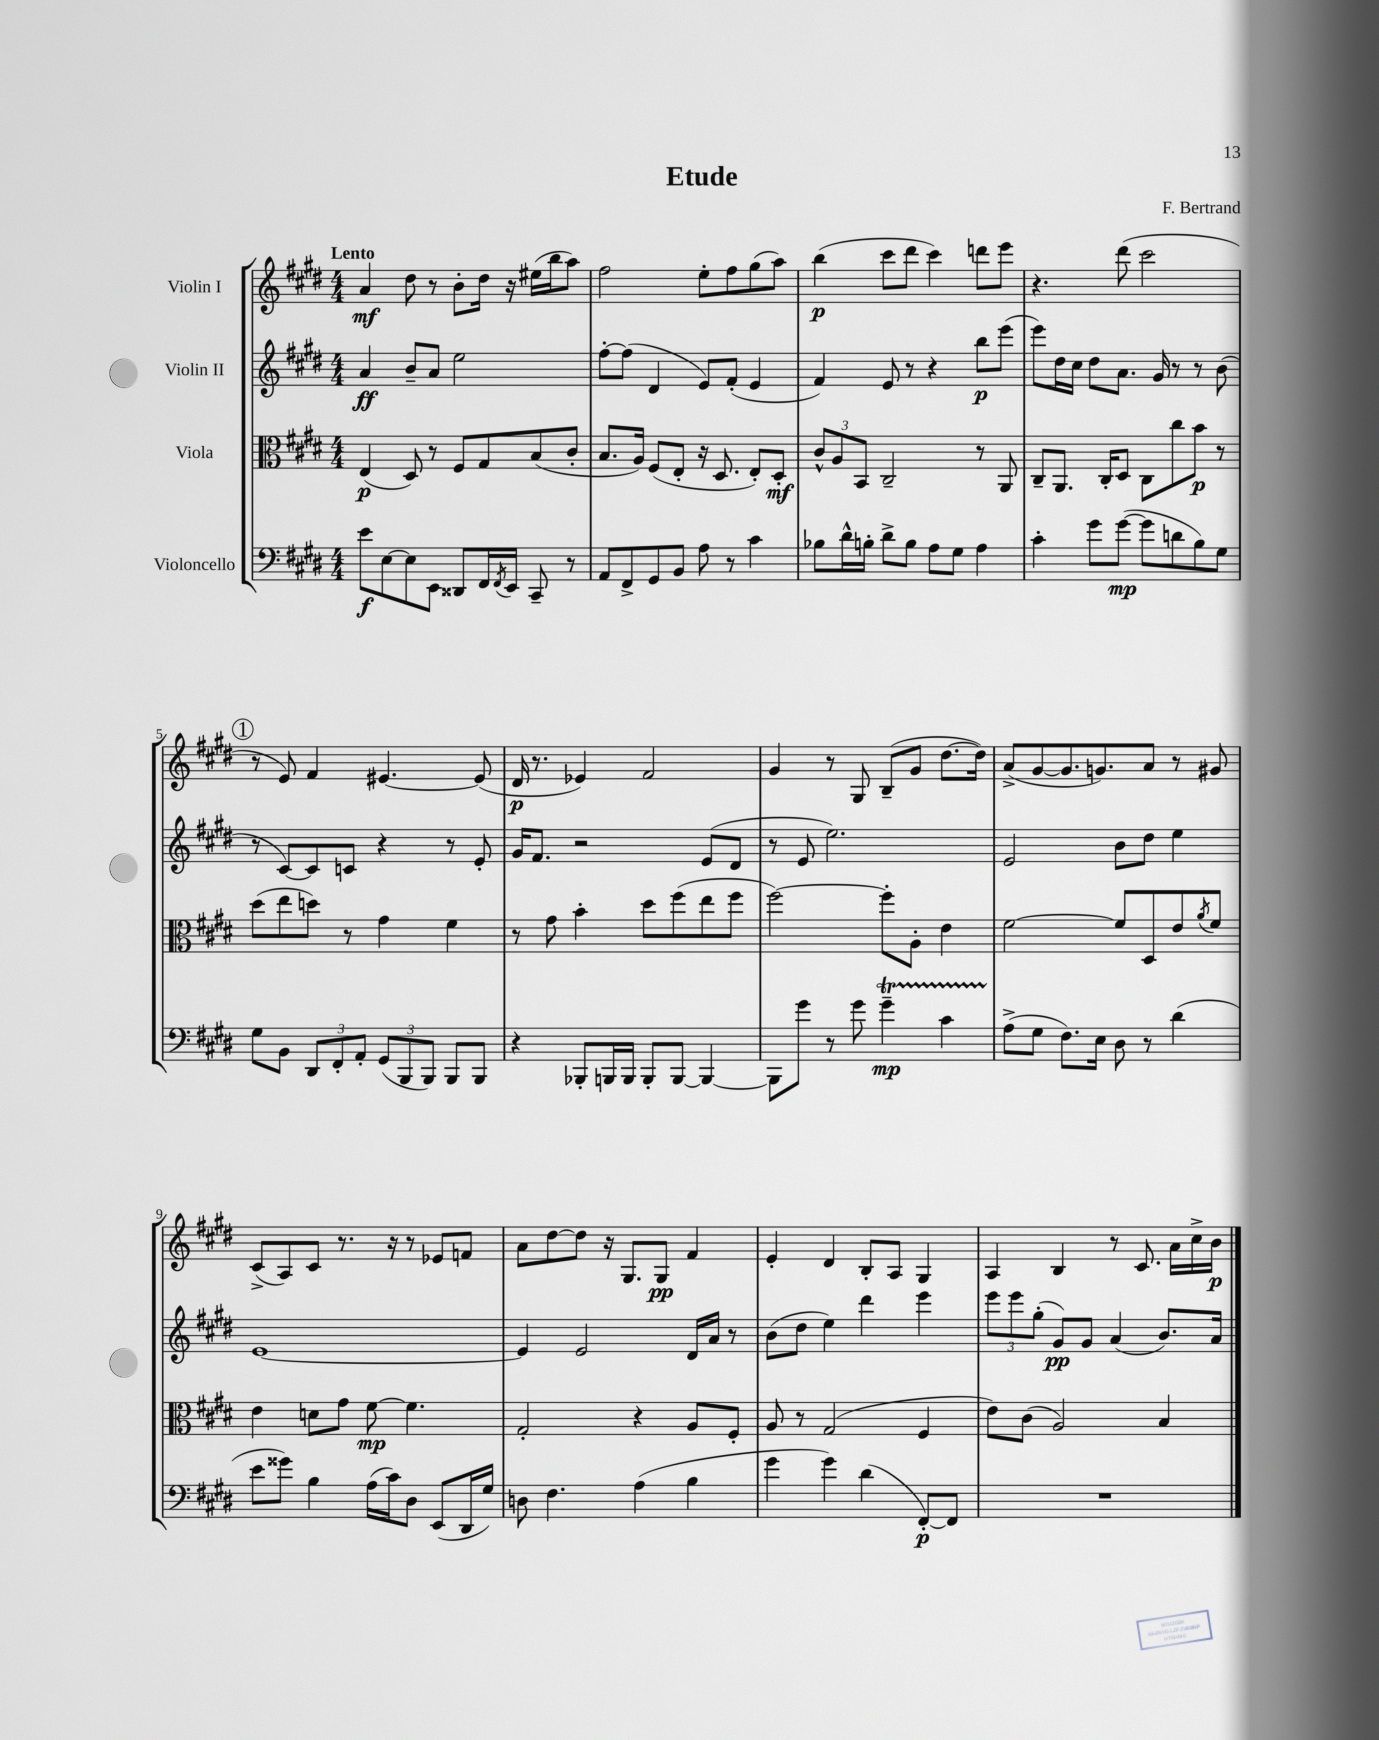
\header { title = "Etude" composer = "F. Bertrand" }
<<
\new StaffGroup <<
\new Staff = "s0" \with { instrumentName = "Violin I" } {
    \clef treble \key e \major \numericTimeSignature \time 4/4 \tempo "Lento"
    a'4\mf dis''8 r8 b'8-. dis''16 r16 eis''16( b''16 a''8) |
    fis''2 e''8-. fis''8 gis''8( a''8) |
    b''4\p( cis'''8 dis'''8 cis'''4) d'''8 e'''8 |
    r4. dis'''8( cis'''2 |
    \mark \markup { \circle "1" } r8 e'8) fis'4 eis'4.~ eis'8( |
    dis'16\p r8. ees'4) fis'2 |
    gis'4 r8 gis8 b8--( gis'8 dis''8.~ dis''16) |
    a'8->( gis'8~ gis'8. g'8.) a'8 r8 gis'8 |
    cis'8->( a8) cis'8 r8. r16 r8 ees'8 f'8 |
    a'8 dis''8~ dis''8 r16 gis8. gis8\pp fis'4 |
    e'4-. dis'4 b8-. a8 gis4 |
    a4 b4 r8 cis'8. a'16 cis''16-> b'16\p \bar "|." |
}
\new Staff = "s1" \with { instrumentName = "Violin II" } {
    \clef treble \key e \major \numericTimeSignature \time 4/4
    a'4\ff b'8-- a'8 e''2 |
    fis''8~-. fis''8( dis'4 e'8) fis'8-.( e'4 |
    fis'4) e'8 r8 r4 b''8\p e'''8( |
    e'''8) dis''16 cis''16 dis''8 a'8. gis'16 r8 r8 b'8( |
    \mark \markup { \circle "1" } r8 cis'8~) cis'8 c'8 r4 r8 e'8-. |
    gis'16 fis'8. r2 e'8( dis'8 |
    r8 e'8 e''2.) |
    e'2 b'8 dis''8 e''4 |
    e'1~ |
    e'4 e'2 dis'16 a'16 r8 |
    b'8( dis''8 e''4) dis'''4 e'''4 |
    \tuplet 3/2 { e'''8 e'''8 gis''8-.( } gis'8\pp) gis'8 a'4( b'8.) a'16 \bar "|." |
}
\new Staff = "s2" \with { instrumentName = "Viola" } {
    \clef alto \key e \major \numericTimeSignature \time 4/4
    e4\p( dis8) r8 fis8 gis8 b8( cis'8-. |
    b8. a16) fis8( e8-. r16 dis8. e8-.) dis8-.\mf |
    \tuplet 3/2 { cis'8-^ a8 b,8 } cis2-- r8 a,8 |
    cis8-- a,8. cis16-. dis8 cis8 cis''8 b'8\p r8 |
    \mark \markup { \circle "1" } dis''8( e''8 d''8) r8 gis'4 fis'4 |
    r8 gis'8 b'4-. dis''8 fis''8( e''8 fis''8 |
    fis''2~) fis''8-. a8-. e'4 |
    fis'2~ fis'8 dis8 e'8 \acciaccatura { a'8 } fis'8 |
    e'4 d'8 gis'8 fis'8~\mp fis'4. |
    gis2-. r4 a8 fis8-. |
    a8 r8 gis2( fis4 |
    e'8) cis'8( a2) b4 \bar "|." |
}
\new Staff = "s3" \with { instrumentName = "Violoncello" } {
    \clef bass \key e \major \numericTimeSignature \time 4/4
    e'8\f e8~ e8 e,8 disis,8 fis,16 \acciaccatura { fis,8 } e,16 cis,8-- r8 |
    a,8 fis,8-> gis,8 b,8 a8 r8 cis'4 |
    bes8 dis'16-^ b16-. dis'8-> b8 a8 gis8 a4 |
    cis'4-. gis'8 gis'8~\mp( gis'8 d'8 b8) gis8 |
    \mark \markup { \circle "1" } gis8 b,8 \tuplet 3/2 { dis,8 fis,8-. a,8-. } \tuplet 3/2 { gis,8( b,,8 b,,8) } b,,8 b,,8 |
    r4 bes,,8-. b,,16 b,,16 b,,8-. b,,8~ b,,4~ |
    b,,8 gis'8 r8 gis'8 gis'4--\startTrillSpan\mp cis'4 |
    a8->\stopTrillSpan( gis8 fis8.) e16 dis8 r8 dis'4( |
    e'8 gisis'8) b4 a16( cis'16) dis8 e,8( dis,16 gis16) |
    d8 fis4. a4( b4 |
    gis'4 gis'4) dis'4( fis,8~-.\p) fis,8 |
    R1 \bar "|." |
}
>>
>>
